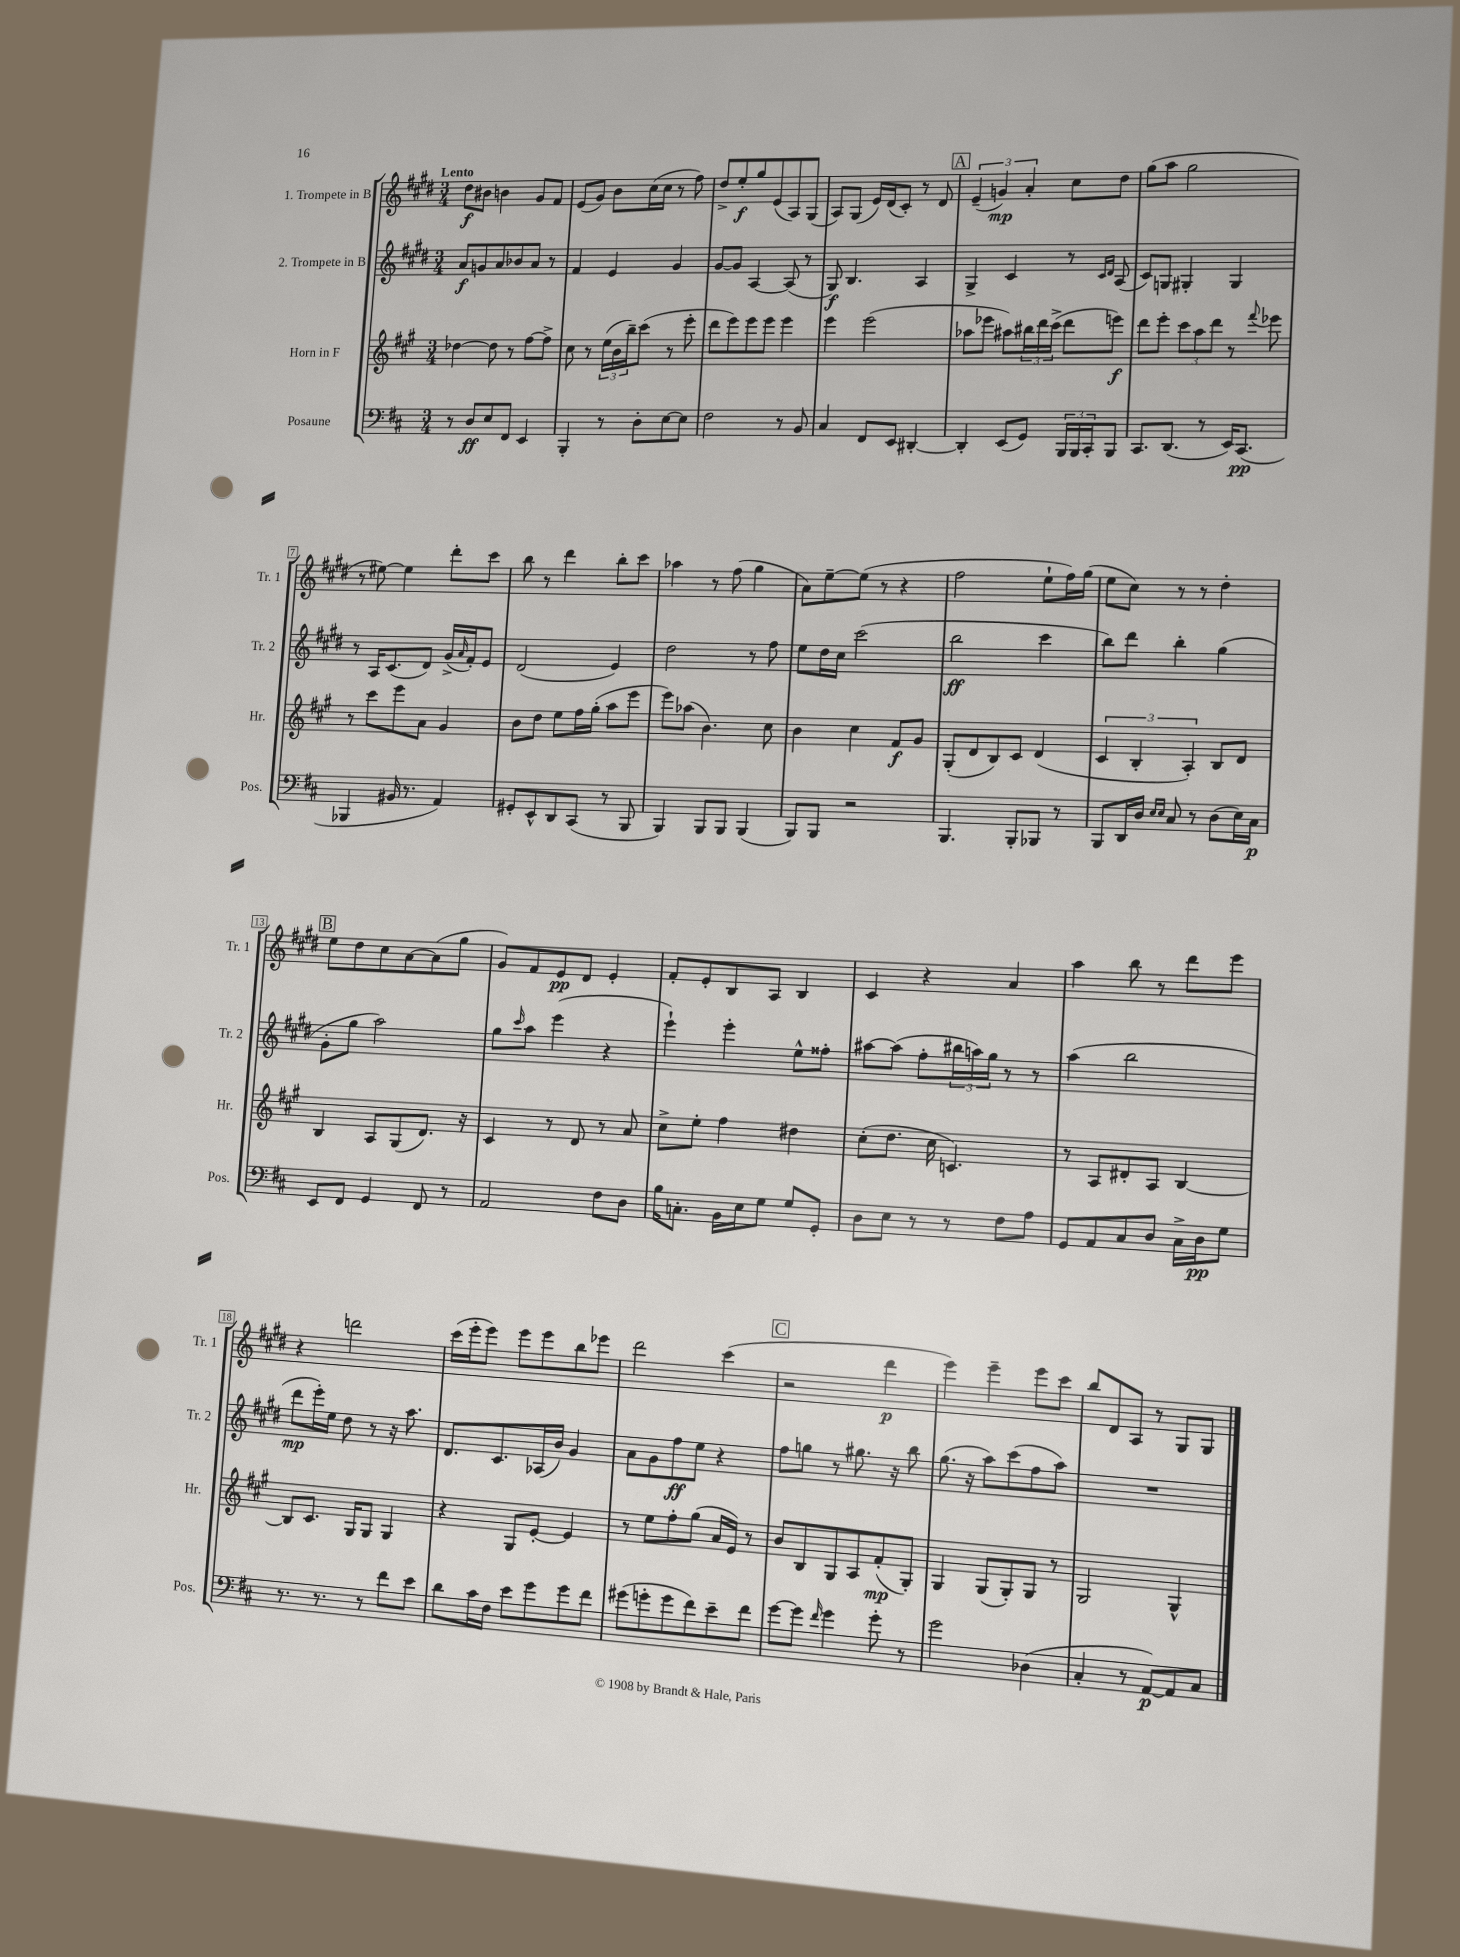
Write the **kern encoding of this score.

**kern	**dynam	**kern	**dynam	**kern	**dynam	**kern	**dynam
*part4	*part4	*part3	*part3	*part2	*part2	*part1	*part1
*staff4	*staff4	*staff3	*staff3	*staff2	*staff2	*staff1	*staff1
*I"Posaune	*	*I"Horn in F	*	*I"2. Trompete in B	*	*I"1. Trompete in B	*
*I'Pos.	*	*I'Hr.	*	*I'Tr. 2	*	*I'Tr. 1	*
*clefF4	*	*clefG2	*	*clefG2	*	*clefG2	*
*k[f#c#]	*	*k[f#c#g#]	*	*k[f#c#g#d#]	*	*k[f#c#g#d#]	*
*M3/4	*	*M3/4	*	*M3/4	*	*M3/4	*
=1	=1	=1	=1	=1	=1	=1	=1
!	!	!	!	!	!	!LO:TX:a:B:t=Lento	!
8r	.	[4dd-X\	.	8a/L	f	8dd#\L	f
8D/L	ff	.	.	8gn/	.	8b#X\J	.
8E/	.	8dd-\]	.	8a/	.	4bn\	.
8FF#/J	.	8r	.	8b-X/	.	.	.
4EE/	.	[8ff#\L	.	8a/J	.	8g#/L	.
.	.	8ff#^\J]	.	8r	.	8f#/J	.
=2	=2	=2	=2	=2	=2	=2	=2
4BBB'/	.	8cc#\	.	4f#/	.	(8e/L	.
.	.	8r	.	.	.	8g#/J)	.
8r	.	(24ee\LL	.	4e/	.	8b\L	.
.	.	24b\	.	.	.	.	.
.	.	24bb~\J)	.	.	.	.	.
8D'\L	.	(8ccc#\J	.	.	.	(16cc#\L	.
.	.	.	.	.	.	16cc#\JJ	.
[8E\	.	8r	.	4g#/	.	8r	.
8E\J]	.	8eee'\	.	.	.	8ff#\)	.
=3	=3	=3	=3	=3	=3	=3	=3
2F#\	.	8ddd\L	.	[8g#/L	.	8dd#^/L	.
.	.	8eee\)	.	8g#/J]	.	8ee'/	f
.	.	8eee\	.	[4A/	.	8gg#/	.
.	.	8eee\J	.	.	.	(8e/	.
8r	.	4eee\	.	(8A/]	.	8A/)	.
8BB/	.	.	.	8r	.	(8G#/J	.
=4	=4	=4	=4	=4	=4	=4	=4
4C#/	.	4eee\	.	8G#/)	f	8A/L)	.
.	.	.	.	4.B/	.	(8G#/J	.
8FF#/L	.	(2eee\	.	.	.	16e/LL)	.
.	.	.	.	.	.	(16d#/J	.
8EE/J	.	.	.	.	.	8c#'/J)	.
[4DD#X'/	.	.	.	4A/	.	8r	.
.	.	.	.	.	.	8d#/	.
!!LO:REH:place=s1:t=A
=5	=5	=5	=5	=5	=5	=5	=5
4DD#'/]	.	8aa-X\L	.	4G#^/	.	(6e~/	.
.	.	8eee-X\J	.	.	.	.	.
.	.	.	.	.	.	6gn/)	mp
(8EE/L	.	8aa#X\L)	.	4c#/	.	.	.
.	.	.	.	.	.	6a'/	.
8GG/J)	.	24bb#X\L	.	.	.	.	.
.	.	24ddd\	.	.	.	.	.
.	.	(24ccc#^\JJ	.	.	.	.	.
24BBB/LL	.	8ddd\L	.	8r	.	8cc#\L	.
24BBB/	.	.	.	.	.	.	.
24CC#'/J	.	.	.	.	.	.	.
.	.	.	.	16qqc#/LL	.	.	.
.	.	.	.	16qqd#/JJ	.	.	.
8BBB/J	.	8eeen\J)	f	(8A/	.	8dd#\J	.
=6	=6	=6	=6	=6	=6	=6	=6
8.CC#/L	.	8ddd\L	.	8c#/L)	.	(8gg#\L	.
.	.	8eee'\J	.	8Gn/J	.	8aa\J	.
(8.DD/J	.	.	.	.	.	.	.
.	.	12ccc#\L	.	4G#X'/	.	2gg#\	.
.	.	12aa\	.	.	.	.	.
8r	.	.	.	.	.	.	.
.	.	12ddd\J	.	.	.	.	.
16EE/KL)	.	8r	.	4G#/	.	.	.
(8.CC#/J	pp	.	.	.	.	.	.
.	.	8qqfff#/	.	.	.	.	.
.	.	8eee-X\	.	.	.	.	.
!!LO:LB:g=z
=7	=7	=7	=7	=7	=7	=7	=7
4BBB-X/	.	8r	.	8r	.	8r	.
.	.	8ccc#\L	.	16A/KL	.	[8ee#X\)	.
.	.	.	.	(8.c#/	.	.	.
16BB#X/	.	8eee\	.	.	.	4ee#\]	.
8.r	.	.	.	.	.	.	.
.	.	8a\J	.	8d#/J)	.	.	.
4AA/)	.	4g#/	.	(16g#^/LL	.	8ddd#'\L	.
.	.	.	.	16qqa/	.	.	.
.	.	.	.	16f#'/J)	.	.	.
.	.	.	.	8e/J	.	8ccc#\J	.
=8	=8	=8	=8	=8	=8	=8	=8
8GG#X'/L	.	8b\L	.	(2d#/	.	8bb\	.
8EE^^/	.	8dd\J	.	.	.	8r	.
8DD/	.	8ee\L	.	.	.	4ddd#\	.
(8CC#/J	.	16ff#\L	.	.	.	.	.
.	.	(16gg#'\JJ	.	.	.	.	.
8r	.	8aa\L	.	4e/)	.	8bb'\L	.
8BBB/	.	8eee\J	.	.	.	8ccc#\J	.
=9	=9	=9	=9	=9	=9	=9	=9
4BBB/)	.	8eee\L)	.	2dd#\	.	4aa-X\	.
.	.	(8aa-X\J	.	.	.	.	.
8BBB/L	.	4.b\)	.	.	.	8r	.
8BBB/J	.	.	.	.	.	(8ff#\	.
(4BBB/	.	.	.	8r	.	4gg#\	.
.	.	8cc#\	.	8ff#\	.	.	.
=10	=10	=10	=10	=10	=10	=10	=10
8BBB/L)	.	4b\	.	8ee\L	.	8a\L)	.
8BBB/J	.	.	.	16dd#\L	.	[8ee~\	.
.	.	.	.	16cc#\JJ	.	.	.
2r	.	4cc#\	.	(2ccc#\	.	(8ee\J]	.
.	.	.	.	.	.	8r	.
.	.	8f#/L	f	.	.	4r	.
.	.	8g#/J	.	.	.	.	.
=11	=11	=11	=11	=11	=11	=11	=11
4.BBB/	.	(8G#'/L	.	2bb\	ff	2ff#\	.
.	.	8d/	.	.	.	.	.
.	.	8B/)	.	.	.	.	.
8BBB'/L	.	8c#/J	.	.	.	.	.
8BBB-X/J	.	(4d/	.	4ccc#\	.	8ee`\L	.
8r	.	.	.	.	.	16ff#\L)	.
.	.	.	.	.	.	(16gg#\JJ	.
=12	=12	=12	=12	=12	=12	=12	=12
8BBB/L	.	6c#/	.	8bb\L)	.	8ee\L	.
16DD/L	.	.	.	8ddd#\J	.	8cc#\J)	.
.	.	6B'/	.	.	.	.	.
16D/JJ	.	.	.	.	.	.	.
16qqE/LL	.	.	.	.	.	.	.
16qqE/JJ	.	.	.	.	.	.	.
8C#/	.	.	.	4bb'\	.	8r	.
.	.	6A'/)	.	.	.	.	.
8r	.	.	.	.	.	8r	.
(8D\L	.	8B/L	.	(4gg#\	.	4dd#'\	.
16E\L)	.	8d/J	.	.	.	.	.
16C#\JJ	p	.	.	.	.	.	.
!!LO:LB:g=z
!!LO:REH:place=s1:t=B
=13	=13	=13	=13	=13	=13	=13	=13
8EE/L	.	4B/	.	8g#'\L	.	8ee\L	.
8FF#/J	.	.	.	8gg#\J	.	8dd#\	.
4GG/	.	8A/L	.	2aa\)	.	8cc#\	.
.	.	(8G#/	.	.	.	[8a\	.
8FF#/	.	8.d/J)	.	.	.	(8a\]	.
8r	.	.	.	.	.	8gg#\J	.
.	.	16r	.	.	.	.	.
=14	=14	=14	=14	=14	=14	=14	=14
2AA/	.	4c#/	.	8gg#\L	.	8g#/L)	.
.	.	.	.	16qqccc#/	.	.	.
.	.	.	.	8aa\J	.	8f#/	.
.	.	8r	.	(4eee\	.	8e/	pp
.	.	8d/	.	.	.	8d#/J	.
8F#\L	.	8r	.	4r	.	4e'/	.
8D\J	.	8a/	.	.	.	.	.
=15	=15	=15	=15	=15	=15	=15	=15
16B\KL	.	8cc#^\L	.	4eee`\)	.	8f#'/L	.
8.Cn'\J	.	.	.	.	.	.	.
.	.	8ee'\J	.	.	.	8e'/	.
16BB\LL	.	4ff#\	.	4eee'\	.	8B/	.
16E\J	.	.	.	.	.	.	.
8G\J	.	.	.	.	.	8A/J	.
8G/L	.	4dd#X\	.	8ee^^\L	.	4B/	.
8GG'/J	.	.	.	8ff##X'\J	.	.	.
=16	=16	=16	=16	=16	=16	=16	=16
8D\L	.	(8cc#'\L	.	[8aa#X\L	.	4c#/	.
8E\J	.	8.dd\J	.	(8aa#\J]	.	.	.
8r	.	.	.	8ff#'\L	.	4r	.
.	.	16cc#\	.	.	.	.	.
8r	.	4.cn/)	.	24bb#X\L	.	.	.
.	.	.	.	24aan\)	.	.	.
.	.	.	.	24gg#\JJ	.	.	.
8F#\L	.	.	.	8r	.	4a/	.
8A\J	.	.	.	8r	.	.	.
=17	=17	=17	=17	=17	=17	=17	=17
8GG/L	.	8r	.	(4aa\	.	4aa\	.
8AA/	.	8A/L	.	.	.	.	.
8C#/	.	8d#X'/	.	2bb\	.	8bb\	.
8D/J	.	8A/J	.	.	.	8r	.
16C#^\LL	.	[4B/	.	.	.	8ddd#\L	.
16D\J	pp	.	.	.	.	.	.
8G\J	.	.	.	.	.	8eee\J	.
!!LO:LB:g=z
=18	=18	=18	=18	=18	=18	=18	=18
8.r	.	8B/L]	.	8ddd#\L	mp	4r	.
.	.	8.c#/J	.	16eee'\L)	.	.	.
8.r	.	.	.	16ee\JJ	.	.	.
.	.	.	.	8dd#\	.	2dddn\	.
.	.	16G#/KL	.	.	.	.	.
8r	.	8G#/J	.	8r	.	.	.
8f#\L	.	4G#/	.	16r	.	.	.
.	.	.	.	8.aa\	.	.	.
8e\J	.	.	.	.	.	.	.
=19	=19	=19	=19	=19	=19	=19	=19
8d\L	.	4r	.	8.d#/L	.	(16ccc#\LL	.
.	.	.	.	.	.	16eee'\J	.
16c#\L	.	.	.	.	.	8eee\J)	.
16F#\JJ	.	.	.	8.c#/	.	.	.
8e\L	.	8G#/L	.	.	.	8eee\L	.
8g\	.	[8e'/J	.	(16A-X/L	.	8eee\	.
.	.	.	.	16b/JJ)	.	.	.
8g\	.	4e/]	.	4g#/	.	8bb\	.
8f#\J	.	.	.	.	.	8eee-X\J	.
=20	=20	=20	=20	=20	=20	=20	=20
(8g#X\L	.	8r	.	8a\L	.	2ddd#\	.
8gn'\	.	8ee\L	.	8g#\	.	.	.
8g\	.	8ff#'\	.	8ff#\	ff	.	.
8f#\)	.	(8gg#\J	.	8ee\J	.	.	.
8e~\	.	16a/LL	.	4r	.	(4ccc#\	.
.	.	16e/JJ)	.	.	.	.	.
8f#\J	.	8r	.	.	.	.	.
!!LO:REH:place=s1:t=C
=21	=21	=21	=21	=21	=21	=21	=21
[8g\L	.	8b/L	.	8ff#\L	.	2r	.
8g\J]	.	8B/	.	8ggn\J	.	.	.
16qqf#/	.	.	.	.	.	.	.
4g\	.	8G#/	.	8r	.	.	.
.	.	8A/	.	8.gg#X\	.	.	.
8g'\	.	(8f#'/	mp	.	.	4ddd#\	p
.	.	.	.	16r	.	.	.
8r	.	8G#'/J)	.	8bb\	.	.	.
=22	=22	=22	=22	=22	=22	=22	=22
2g\	.	4G#/	.	(8.gg#\	.	4eee\)	.
.	.	.	.	16r	.	.	.
.	.	(8G#/L	.	8aa\L)	.	4eee~\	.
.	.	8G#'/)	.	(8ccc#\	.	.	.
(4D-X\	.	8G#/J	.	8ff#\	.	8eee\L	.
.	.	8r	.	8aa\J)	.	8ccc#\J	.
=23	=23	=23	=23	=23	=23	=23	=23
4C#'/	.	2G#/	.	2.r	.	8bb/L	.
.	.	.	.	.	.	8d#/	.
8r	.	.	.	.	.	8A/J	.
[8AA/L)	p	.	.	.	.	8r	.
8AA/]	.	4G#^^/	.	.	.	8G#/L	.
8C#/J	.	.	.	.	.	8G#/J	.
==	==	==	==	==	==	==	==
*-	*-	*-	*-	*-	*-	*-	*-
